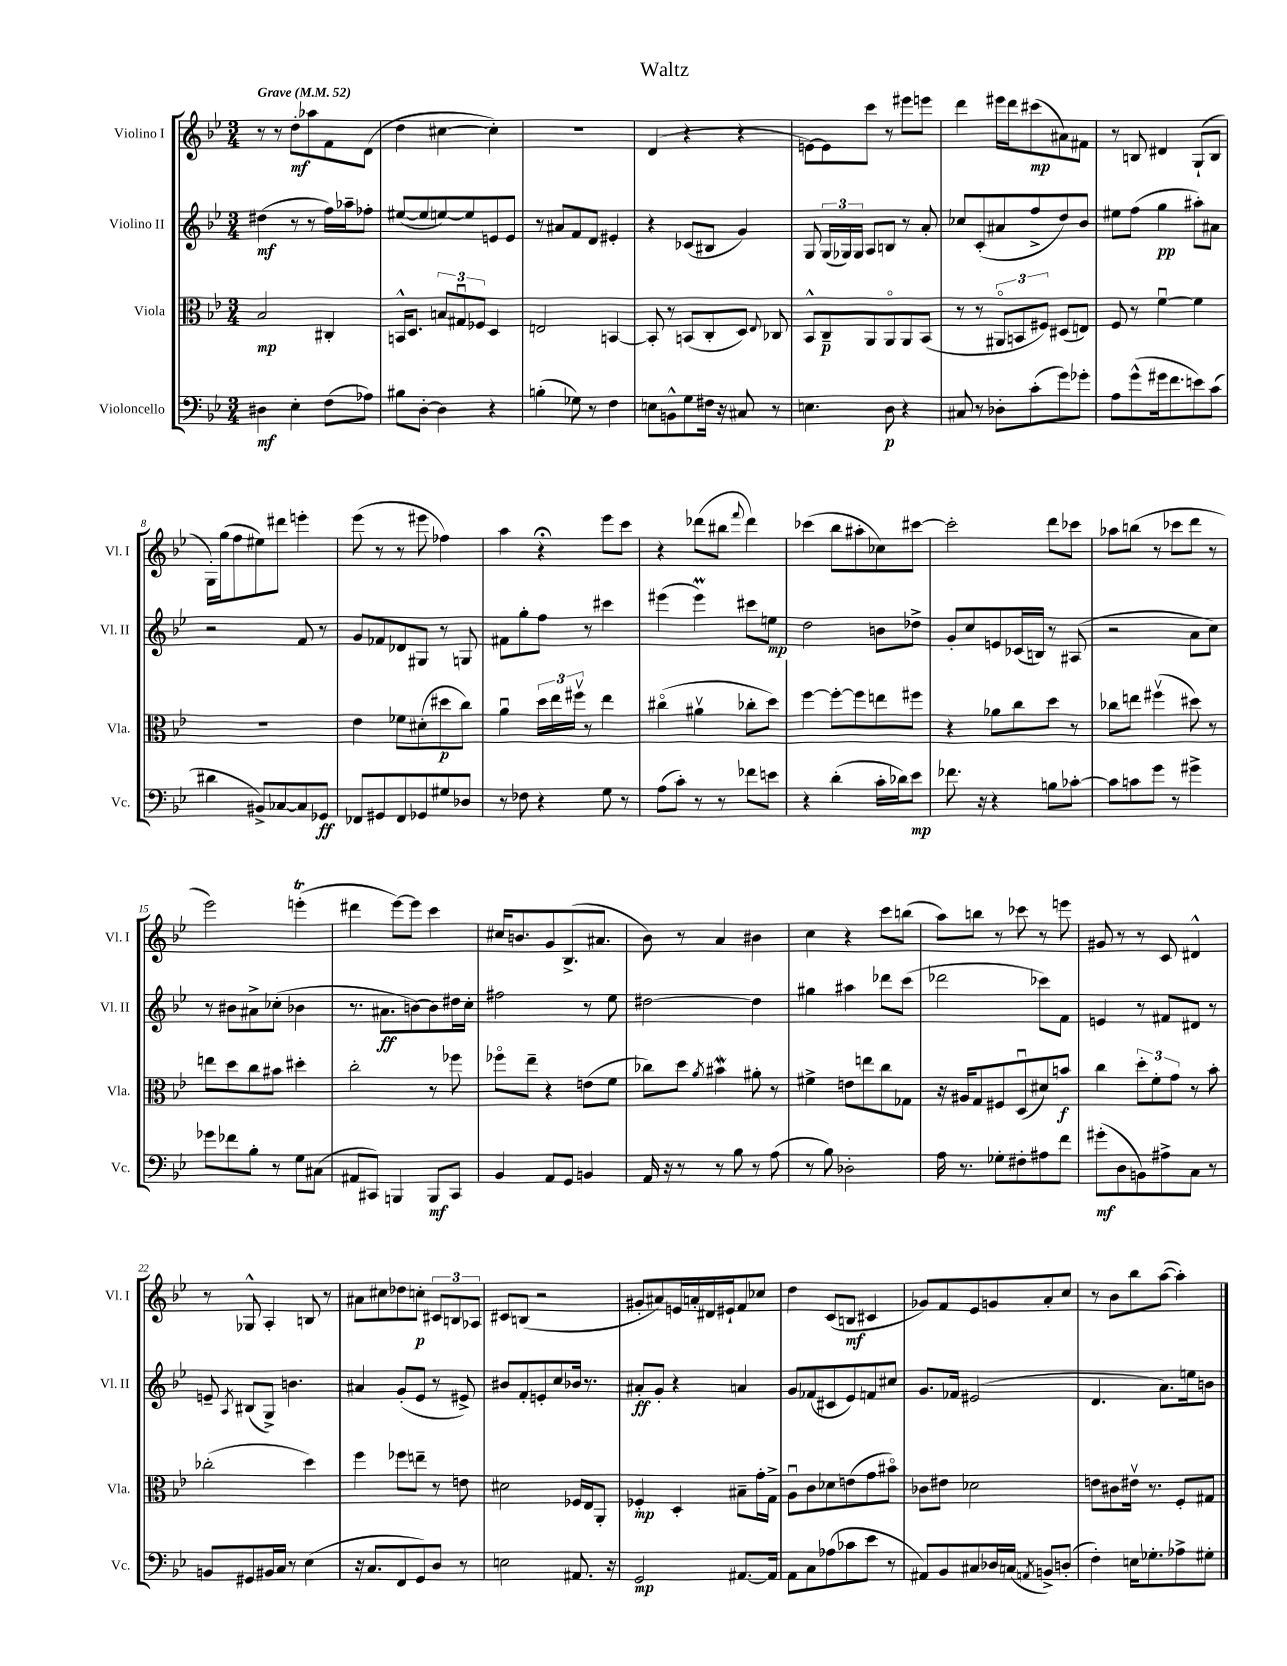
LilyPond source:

\header { title = "Waltz" }
<<
\new StaffGroup <<
\new Staff = "s0" \with { instrumentName = "Violino I" shortInstrumentName = "Vl. I" } {
    \clef treble \key bes \major \numericTimeSignature \time 3/4 \tempo "Grave" 4 = 52
    \autoBeamOff r8 r8 d''8[-.\mf aes''8 f'8 d'8]( |
    d''4 cis''4~ cis''4-.) |
    R2. |
    d'4( r4 r4 |
    e'8[~) e'8 c'''8] r8 eis'''8[ e'''8] |
    d'''4 eis'''16[ d'''16 cis'''8\mp( ais'8) fis'8] |
    r8 b8 dis'4 g8[-!( b8] |
    g16[-.) g''16( f''8 eis''8) dis'''8] e'''4-. |
    ees'''8( r8 r8 eis'''8 fes''4) |
    a''4 r4\fermata ees'''8[ c'''8] |
    r4 des'''8[( bis''8] \appoggiatura { f'''8 } des'''4) |
    ces'''4( bes''8[ ais''8-. ces''8) cis'''8]~ |
    cis'''2-. d'''8[ ces'''8] |
    aes''8[ b''8]( r8 ces'''8[ d'''8] r8 |
    ees'''2) e'''4-.\trill( |
    dis'''4 ees'''8[~) ees'''8] c'''4 |
    cis''16[ b'8. g'8 bes8.->( ais'8.] |
    bes'8) r8 a'4 bis'4 |
    c''4 r4 c'''8[ b''8]( |
    a''8[) b''8] r8 ces'''8 r8 e'''8 |
    gis'8 r8 r8 c'8 dis'4-^ |
    r8 ges8-^ a4-. b8 r8 |
    ais'8[ cis''8 des''8 c''8]-.\p \tuplet 3/2 { cis'8[ b8 aes8] } |
    cis'8[ b8]( r2 |
    gis'8[-. ais'8) e'16 a'16-. dis'16 eis'16-! f'8 ces''8] |
    d''4 c'8[( b8]\mf cis'4 |
    ges'8[) f'8 ees'8 g'8 a'8-. c''8] |
    r8 bes'8[ bes''8 a''8]~( a''4-.) \bar "|." |
}
\new Staff = "s1" \with { instrumentName = "Violino II" shortInstrumentName = "Vl. II" } {
    \clef treble \key bes \major \numericTimeSignature \time 3/4
    \autoBeamOff dis''4\mf( r8 r8 f''16[) aes''16-- fes''8]-. |
    eis''8[~( eis''8 e''8~) e''8 e'8 e'8] |
    r8 ais'8[ f'8 d'8] eis'4-. |
    r4 ces'8[( bis8] g'4) |
    g8 \tuplet 3/2 { g16[( ges16) ges16] } a8[ b8] r8 a'8-. |
    ces''8[ c'8-.( ais'8 f''8-> d''8) bes'8] |
    eis''8[ f''8]( g''4\pp ais''8[-.) ais'8] |
    r2 f'8 r8 |
    g'8[ fes'8 des'8 gis8] r8 g8 |
    fis'8[ g''8-. f''8] r8 cis'''4 |
    eis'''4( eis'''4\prall) cis'''8[ e''8]\mp |
    d''2 b'8[ des''8]-> |
    g'8[-. c''8 e'8 ces'16( b16]) r8 ais8( |
    r2 a'8[ c''8]) |
    r8 bis'8[ ais'8-> ces''8]-.( bes'4 |
    r8. ais'8.[\ff b'8~) b'8 dis''16 c''16]-. |
    fis''2 r8 ees''8 |
    dis''2~ dis''4 |
    gis''4 ais''4 des'''8[ c'''8]( |
    des'''2 ces'''8[) f'8] |
    e'4 r8 fis'8[ dis'8] r8 |
    e'8-- \acciaccatura { a8 } bis8[( g8]->) b'4. |
    ais'4 g'8[-.( ees'8] r8 eis'8->) |
    bis'8[ f'8-. e'8-. c''8 bes'16] r8. |
    ais'8[-.\ff g'8]-. r4 a'4 |
    g'8[ fes'8( cis'8 ees'8) f'8 cis''8] |
    g'8.[ fes'16] eis'2( |
    d'4. a'8.[) e''16 b'8] \bar "|." |
}
\new Staff = "s2" \with { instrumentName = "Viola" shortInstrumentName = "Vla." } {
    \clef alto \key bes \major \numericTimeSignature \time 3/4
    \autoBeamOff bes2\mp cis4-. |
    b,16[-^ d8.] \tuplet 3/2 { b8[ gis8\downbow fes8] } d4 |
    e2 b,4~ |
    b,8-. r8 b,8[( c8-. d8]) \appoggiatura { ees8 } ces8 |
    bes,8[-^ c8--\p a,8 a,8\flageolet a,8 bes,8]( |
    r8 r8 \tuplet 3/2 { ais,8[\flageolet b,8 fis8]) } dis8[( e8]) |
    f8 r8 f'4~\downbow f'4 |
    R2. |
    ees'4 fes'8[ dis'8-.( dis''8\p c''8]) |
    a'4\downbow \tuplet 3/2 { d''16[ ees''16 fis''16]\upbow } r8 ees''4 |
    cis''4\flageolet( ais'4\upbow ces''8[-. d''8]) |
    f''4~ f''8[~-. f''8 e''8 fis''8] |
    r4 aes'8[ c''8 d''8] r8 |
    ces''8[ e''8] fis''4\upbow( dis''8) r8 |
    e''8[ d''8 c''8 bis'8] dis''4-. |
    c''2-. r8 fes''8 |
    fes''8[\flageolet ees''8]-- r4 e'8[( f'8] |
    ces''8[) d''8] \acciaccatura { a'8 } bis'4\mordent ais'8-. r8 |
    fis'4-> e'8[ e''8 c''8 ges8] |
    r16 ais16[ g8 fis8 d8\downbow( dis'8) b'8]\f |
    c''4 \tuplet 3/2 { d''8[-. f'8-. g'8] } r8 bes'8-. |
    ces''2-.( d''4) |
    f''4 fes''8[ e''8]-- r8 e'8 |
    dis'2 fes16[ ees16 a,8]-. |
    fes4-.\mp d4-. bis8[-- g'16-. g16]-> |
    a8[\downbow c'8 des'8 e'8( g'8 bis'8]\flageolet) |
    ces'8[ eis'8] des'2 |
    e'8[ cis'8 eis'16]\upbow r8. f8[-. gis8] \bar "|." |
}
\new Staff = "s3" \with { instrumentName = "Violoncello" shortInstrumentName = "Vc." } {
    \clef bass \key bes \major \numericTimeSignature \time 3/4
    \autoBeamOff dis4\mf ees4-. f8[( aes8]) |
    bis8[ d8]~-. d4 r4 |
    b4-.( ges8) r8 f4 |
    e8[ b,8-^ g8 fis16] r16 cis8 r8 |
    e4. d8\p r4 |
    cis8 r8 des8[-. c'8-.( g'8) ges'8]-. |
    a8[ g'8-^( gis'16 f'8. e'8) c'8]( |
    dis'4 bis,8[->) ces8~ ces8 ges,8]\ff |
    fes,8[ gis,8 fes,8 ges,8 gis8 des8] |
    r8 fes8 r4 g8 r8 |
    a8[( c'8]-.) r8 r8 fes'8[ e'8] |
    r4 d'4-.( c'16[-. des'16) ees'8]\mp |
    fes'8. r16 r4 b8[ ces'8]~-. |
    ces'8[ c'8 g'8] r8 gis'4-> |
    ges'8[ fes'8 bes8]-. r8 g8[ cis8]( |
    ais,8[ cis,8]) b,,4 b,,8[\mf cis,8] |
    bes,4 a,8[ g,8] b,4 |
    a,16 r16 r8 r8 bes8 r8 a8( |
    r8 bes8) des2-. |
    a16 r8. ges8[-. fis8-. ais8 f'8] |
    gis'8[-.\mf( d8 b,8) ais8-> c8] r8 |
    b,8[ gis,8 bis,16 c16] r8 ees4( |
    r16 c8.[ f,8 g,8) d8] r8 |
    e2 ais,8. r16 |
    g,2\mp ais,8.[~ ais,16] |
    a,8[ c8 aes8( ces'8 ees'8] r8 |
    ais,8[) bes,8 cis8 des16 c16]( \acciaccatura { a,8 } b,8[->) d8]-.( |
    f4-.) e16[ ges8.-. aes8-> gis8]-. \bar "|." |
}
>>
>>
